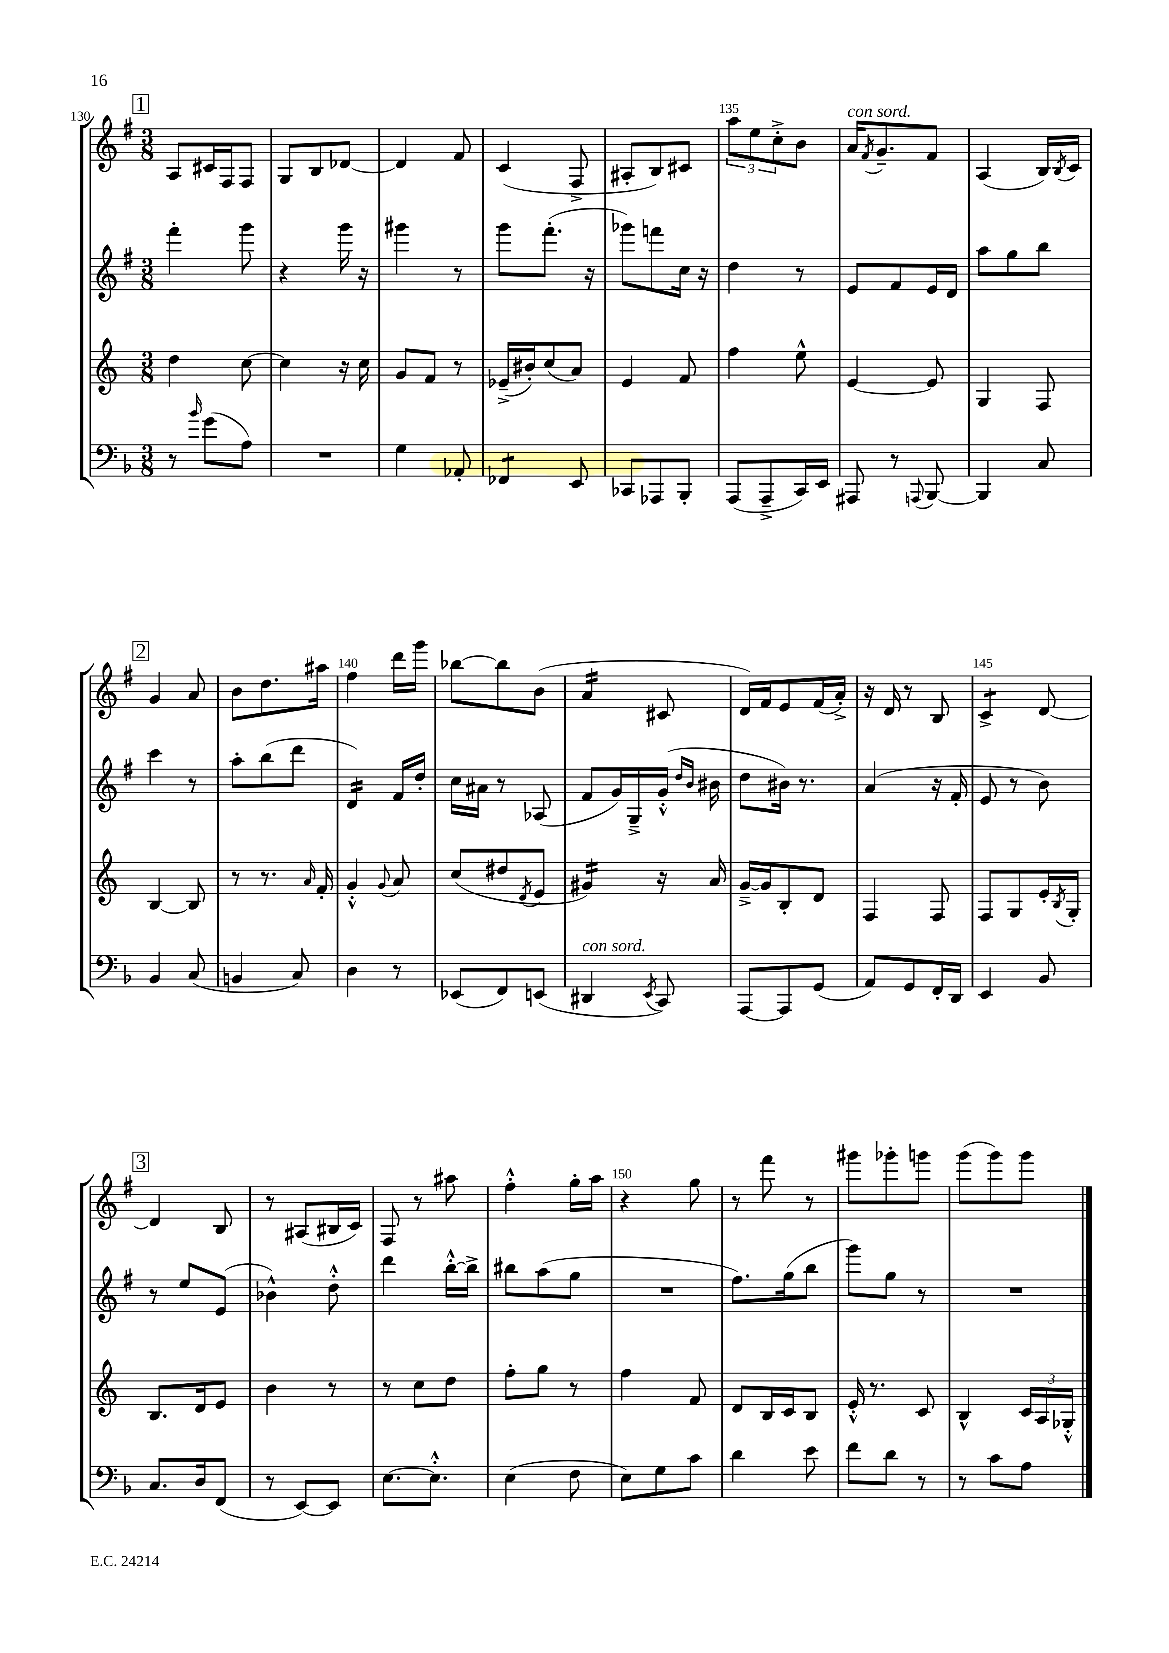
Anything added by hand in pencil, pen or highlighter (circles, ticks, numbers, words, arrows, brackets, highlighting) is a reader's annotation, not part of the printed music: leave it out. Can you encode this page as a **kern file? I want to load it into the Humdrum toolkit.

**kern	**kern	**kern	**kern
*staff4	*staff3	*staff2	*staff1
*clefF4	*clefG2	*clefG2	*clefG2
*k[b-]	*k[]	*k[f#]	*k[f#]
*M3/8	*M3/8	*M3/8	*M3/8
8r	4dd	4fff#'	8A
16qqb-	.	.	.
(8g	.	.	16c#
.	.	.	16F#
8A)	[8cc	8ggg	8F#
=	=	=	=
4.r	4cc]	4r	8G
.	.	.	8B
.	16r	16ggg	[8d-
.	16cc	16r	.
=	=	=	=
4G	8g	4ggg#	4d-]
.	8f	.	.
8AA-'	8r	8r	8f#
=	=	=	=
4FF-	(16e-~^	8ggg	(4c
.	16b#')	.	.
.	(8cc	(8.fff#'	.
8EE	8a)	.	8F#^
.	.	16r	.
=	=	=	=
8CC-	4e	8ggg-)	8A#'
8AAA-	.	8fff	8B)
8BBB-'	8f	16cc	8c#
.	.	16r	.
=	=	=	=
(8AAA	4ff	4dd	12aa
.	.	.	12ee
8AAA~^	.	.	.
.	.	.	12cc'^
16CC)	8ee^^	8r	8b
16EE	.	.	.
=	=	=	=
8AAA#	[4e	8e	16a
.	.	.	8qf#
.	.	.	8.g~
8r	.	8f#	.
8qqAAA	.	.	.
[8BBB-	8e]	16e	8f#
.	.	16d	.
=	=	=	=
4BBB-]	4G	8aa	(4A
.	.	8gg	.
8C	8F	8bb	16B)
.	.	.	8qB
.	.	.	16c
=	=	=	=
4BB-	[4B	4ccc	4g
(8C	8B]	8r	8a
=	=	=	=
4BB	8r	8aa'	8b
.	8.r	(8bb	8.dd
8C)	.	8ddd	.
.	16qqa	.	.
.	16f'	.	16aa#
=	=	=	=
4D	4g'^^	4d)	4ff#
.	8qqg	.	.
8r	8a	16f#	16ddd
.	.	16dd'	16ggg
=	=	=	=
(8EE-	(8cc	16cc	[8bb-
.	.	16a#	.
8FF)	8dd#	8r	8bb-]
.	8qd	.	.
(8EE	8e	(8A-	(8b
=	=	=	=
4DD#	4g#)	8f#	4a
.	.	16g)	.
.	.	16G~^	.
8qEE	.	.	.
8CC)	16r	(16g'^^	8c#
.	.	16qqdd	.
.	.	16qqb	.
.	16a	16b#	.
=	=	=	=
[8AAA	[16g~^	8dd	16d)
.	16g]	.	16f#
8AAA]	8B'	16b#)	8e
.	.	8.r	.
(8GG	8d	.	(16f#
.	.	.	16a'^)
=	=	=	=
8AA)	4F	(4a	16r
.	.	.	16d
8GG	.	.	8r
16FF'	8F	16r	8B
16DD	.	16f#'	.
=	=	=	=
4EE	8F	8e	4c^
.	8G	8r	.
8BB-	16e'	8b)	[8d
.	8qB	.	.
.	16G'	.	.
=	=	=	=
8.C	8.B	8r	4d]
.	.	8ee	.
16D	16d	.	.
(8FF	8e	(8e	8B
=	=	=	=
8r	4b	4b-^^)	8r
[8EE)	.	.	(8A#
8EE]	8r	8dd'^^	16B#
.	.	.	16c)
=	=	=	=
[8.E	8r	4ddd	8F#
.	8cc	.	8r
8.E'^^]	.	.	.
.	8dd	[16bb'^^	8aa#
.	.	16bb^]	.
=	=	=	=
(4E	8ff'	8bb#	4ff#'^^
.	8gg	(8aa	.
8F	8r	8gg	16gg'
.	.	.	16aa
=	=	=	=
8E)	4ff	4.r	4r
8G	.	.	.
8c	8f	.	8gg
=	=	=	=
4d	8d	8.ff#)	8r
.	16B	.	8fff#
.	16c	(16gg	.
8e	8B	8bb	8r
=	=	=	=
8f	16e'^^	8ggg)	8ggg#
.	8.r	.	.
8d	.	8gg	8ggg-'
8r	8c	8r	8ggg
=	=	=	=
8r	4B^^	4.r	(8ggg
8c	.	.	8ggg)
8A	24c	.	8ggg
.	24A	.	.
.	24G-'^^	.	.
==	==	==	==
*-	*-	*-	*-
